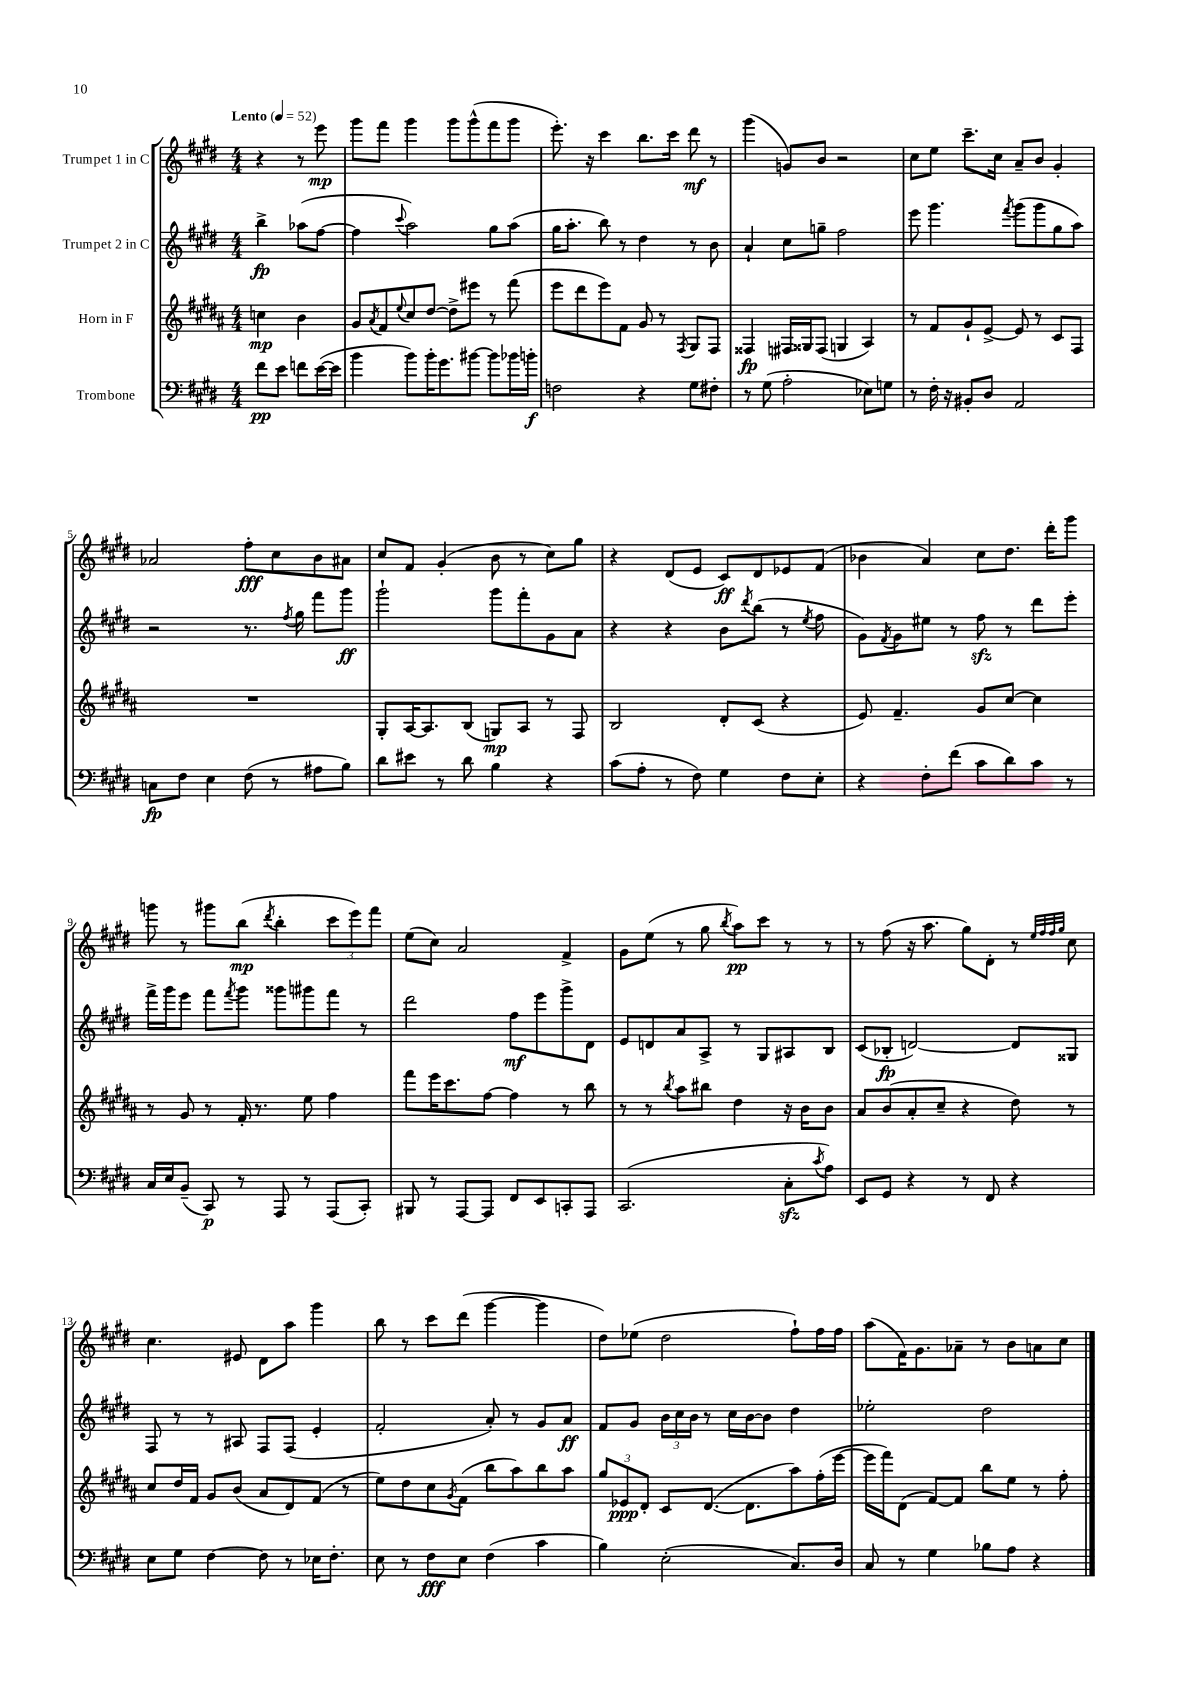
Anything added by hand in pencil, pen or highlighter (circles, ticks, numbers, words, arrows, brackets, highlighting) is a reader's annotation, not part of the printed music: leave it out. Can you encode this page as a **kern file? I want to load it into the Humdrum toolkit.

**kern	**dynam	**kern	**dynam	**kern	**dynam	**kern	**dynam
*part4	*part4	*part3	*part3	*part2	*part2	*part1	*part1
*staff4	*staff4	*staff3	*staff3	*staff2	*staff2	*staff1	*staff1
*I"Trombone	*	*I"Horn in F	*	*I"Trumpet 2 in C	*	*I"Trumpet 1 in C	*
*clefF4	*	*clefG2	*	*clefG2	*	*clefG2	*
*k[f#c#g#d#]	*	*k[f#c#g#d#a#]	*	*k[f#c#g#d#]	*	*k[f#c#g#d#]	*
*M4/4	*	*M4/4	*	*M4/4	*	*M4/4	*
*MM52	*	*MM52	*	*MM52	*	*MM52	*
=	=	=	=	=	=	=	=
!	!	!	!	!	!	!LO:TX:a:B:t=Lento	!
8f#\L	pp	4ccn\	mp	4bb^\	fp	4r	.
8e\J	.	.	.	.	.	.	.
8fn\L	.	4b\	.	(8aa-X\L	.	8r	.
([16e\L	.	.	.	[8ff#\J	.	8eee\	mp
16e\JJ]	.	.	.	.	.	.	.
=1	=1	=1	=1	=1	=1	=1	=1
4b\	.	8g#/L	.	4ff#\]	.	8ggg#\L	.
.	.	8qa#/	.	.	.	.	.
.	.	8f#/	.	.	.	8fff#\J	.
.	.	8qqee/	.	8qqccc#/	.	.	.
8b\L)	.	8cc#/	.	2aa\)	.	4ggg#\	.
16b'\K	.	[8dd#/J	.	.	.	.	.
8.g#\	.	.	.	.	.	.	.
.	.	8dd#^\L]	.	.	.	8ggg#\L	.
[8b#X\J	.	8eee#X\J	.	.	.	(8ggg#^^\	.
8b#\L]	.	8r	.	8gg#\L	.	8fff#\	.
16b-X\L	.	(8fff#\	.	(8aa\J	.	8ggg#\J	.
16bn'\JJ	f	.	.	.	.	.	.
=2	=2	=2	=2	=2	=2	=2	=2
2Fn\	.	8eee\L	.	16gg#\KL	.	8.eee'\)	.
.	.	.	.	8.aa'\J	.	.	.
.	.	8ddd#\	.	.	.	.	.
.	.	.	.	.	.	16r	.
.	.	8eee\)	.	8bb\)	.	4ccc#\	.
.	.	8f#\J	.	8r	.	.	.
4r	.	8g#/	.	4dd#\	.	8.bb\L	.
.	.	8r	.	.	.	.	.
.	.	.	.	.	.	16ccc#\Jk	.
.	.	8qF#/	.	.	.	.	.
8G#\L	.	8G#/L	.	8r	.	8ddd#\	mf
8F#X'\J	.	8F#/J	.	8b\	.	8r	.
=3	=3	=3	=3	=3	=3	=3	=3
8r	.	4F##X/	fp	4a`/	.	(4ggg#\	.
(8G#\	.	.	.	.	.	.	.
2A'\	.	16F#X/LL	.	8cc#\L	.	8gn/L)	.
.	.	16G##X/J	.	.	.	.	.
.	.	(8F#/J	.	8ggn~\J	.	8b/J	.
.	.	4Gn/	.	2ff#\	.	2r	.
8E-X\L)	.	4A#/)	.	.	.	.	.
8Gn\J	.	.	.	.	.	.	.
=4	=4	=4	=4	=4	=4	=4	=4
8r	.	8r	.	8eee\	.	8cc#\L	.
16F#'\	.	8f#/L	.	4.ggg#\	.	8ee\J	.
16r	.	.	.	.	.	.	.
8BB#X'/L	.	8g#`/	.	.	.	8.ccc#~\L	.
8D#/J	.	[8e^/J	.	.	.	.	.
.	.	.	.	.	.	16cc#\Jk	.
.	.	.	.	8qfff#/	.	.	.
2AA/	.	8e/]	.	(8ggg#\L	.	8a~/L	.
.	.	8r	.	8ggg#\	.	8b/J	.
.	.	8c#/L	.	8gg#\	.	4g#'/	.
.	.	8F#/J	.	8aa\J)	.	.	.
!!LO:LB:g=z
=5	=5	=5	=5	=5	=5	=5	=5
8Cn\L	fp	1r	.	2r	.	2a-X/	.
8F#\J	.	.	.	.	.	.	.
4E\	.	.	.	.	.	.	.
(8F#\	.	.	.	8.r	.	8ff#'\L	fff
8r	.	.	.	.	.	8cc#\	.
.	.	.	.	8qff#/	.	.	.
.	.	.	.	16gg#\	.	.	.
8A#X\L	.	.	.	8fff#\L	.	8b\	.
8B\J)	.	.	.	8ggg#\J	ff	8a#X\J	.
=6	=6	=6	=6	=6	=6	=6	=6
8d#\L	.	8G#'/L	.	2ggg#`\	.	8cc#/L	.
8e#X\J	.	[16A#/K	.	.	.	8f#/J	.
.	.	8.A#/]	.	.	.	.	.
8r	.	.	.	.	.	(4g#'/	.
8d#\	.	(8B/J	.	.	.	.	.
4B\	.	8Gn/L)	mp	8ggg#\L	.	8b\	.
.	.	8A#/J	.	8fff#'\	.	8r	.
4r	.	8r	.	8g#\	.	8cc#\L)	.
.	.	8F#/	.	8a\J	.	8gg#\J	.
=7	=7	=7	=7	=7	=7	=7	=7
(8c#\L	.	2B/	.	4r	.	4r	.
8A'\J	.	.	.	.	.	.	.
8r	.	.	.	4r	.	(8d#/L	.
8F#\)	.	.	.	.	.	8e/J	.
4G#\	.	8d#'/L	.	8b\L	.	8c#/L)	ff
.	.	.	.	8qddd#/	.	.	.
.	.	(8c#/J	.	(8bb\J	.	8d#/	.
8F#\L	.	4r	.	8r	.	8e-X/	.
.	.	.	.	8qee/	.	.	.
8E'\J	.	.	.	8ff#\	.	(8f#/J	.
=8	=8	=8	=8	=8	=8	=8	=8
4r	.	8e/)	.	8g#\L)	.	4b-X\	.
.	.	.	.	8qf#/	.	.	.
.	.	4.f#~/	.	8g#\	.	.	.
8F#'\L	.	.	.	8ee#X\J	.	4a/)	.
(8f#\J	.	.	.	8r	.	.	.
8c#\L	.	8g#/L	.	8ff#zz\	.	8cc#\L	.
8d#\)	.	[8cc#/J	.	8r	.	8.dd#\J	.
8c#\J	.	4cc#\]	.	8ddd#\L	.	.	.
.	.	.	.	.	.	16ddd#'\KL	.
8r	.	.	.	8eee'\J	.	8ggg#\J	.
!!LO:LB:g=z
=9	=9	=9	=9	=9	=9	=9	=9
16C#/LL	.	8r	.	16fff#^\LL	.	8gggn\	.
16E/J	.	.	.	16ggg#\J	.	.	.
(8BB~/J	.	8g#/	.	8eee\J	.	8r	.
8CC#/)	p	8r	.	8fff#\L	.	8ggg#X\L	.
.	.	.	.	8qfff#/	.	.	.
8r	.	16f#'/	.	8ggg#\J	.	(8bb\J	mp
.	.	8.r	.	.	.	.	.
.	.	.	.	.	.	8qddd#/	.
8AAA/	.	.	.	8ggg##X\L	.	4bb'\	.
8r	.	8ee\	.	8ggg#X\	.	.	.
(8AAA/L	.	4ff#\	.	8fff#\J	.	12ccc#\L	.
.	.	.	.	.	.	12eee\)	.
8CC#'/J)	.	.	.	8r	.	.	.
.	.	.	.	.	.	12fff#\J	.
=10	=10	=10	=10	=10	=10	=10	=10
8BBB#X/	.	8fff#\L	.	2ddd#\	.	(8ee\L	.
8r	.	16eee\K	.	.	.	8cc#\J)	.
.	.	8.ccc#\	.	.	.	.	.
[8AAA/L	.	.	.	.	.	2a/	.
8AAA/J]	.	[8ff#\J	.	.	.	.	.
8FF#/L	.	4ff#\]	.	8ff#\L	mf	.	.
8EE/	.	.	.	8eee\	.	.	.
8CCn'/	.	8r	.	8ggg#^\	.	4f#^/	.
8AAA/J	.	8bb\	.	8d#\J	.	.	.
=11	=11	=11	=11	=11	=11	=11	=11
(2.CC#/	.	8r	.	8e/L	.	8g#\L	.
.	.	8r	.	8dn/	.	(8ee\J	.
.	.	8qbb/	.	.	.	.	.
.	.	8aa#\L	.	8a/	.	8r	.
.	.	8bb#X\J	.	8A^/J	.	8gg#\	.
.	.	.	.	.	.	8qbb/	.
.	.	4dd#\	.	8r	.	8aa\L)	pp
.	.	.	.	8G#/L	.	8ccc#\J	.
8C#zz'\L	.	16r	.	8A#X/	.	8r	.
.	.	16b\KL	.	.	.	.	.
8qc#/	.	.	.	.	.	.	.
8A\J)	.	8b\J	.	8B/J	.	8r	.
=12	=12	=12	=12	=12	=12	=12	=12
8EE/L	.	8a#/L	.	(8c#/L	.	8r	.
8GG#/J	.	(8b/	.	8B-X'/J	fp	(8ff#\	.
4r	.	8a#'/	.	[2dn/)	.	16r	.
.	.	.	.	.	.	8.aa\	.
.	.	8cc#~/J	.	.	.	.	.
8r	.	4r	.	.	.	8gg#\L)	.
8FF#/	.	.	.	.	.	8d#'\J	.
4r	.	8dd#\)	.	8d/L]	.	8r	.
.	.	.	.	.	.	32qqee/LLL	.
.	.	.	.	.	.	32qqff#/	.
.	.	.	.	.	.	32qqff#/	.
.	.	.	.	.	.	32qqgg#/JJJ	.
.	.	8r	.	8G##X/J	.	8cc#\	.
!!LO:LB:g=z
=13	=13	=13	=13	=13	=13	=13	=13
8E\L	.	8cc#/L	.	8F#/	.	4.cc#\	.
8G#\J	.	16dd#/L	.	8r	.	.	.
.	.	16f#/JJ	.	.	.	.	.
[4F#\	.	8g#/L	.	8r	.	.	.
.	.	(8b/J	.	8A#X/	.	8e#X/	.
8F#\]	.	8a#/L	.	8F#/L	.	8d#\L	.
8r	.	8d#/)	.	(8F#/J	.	8aa\J	.
16E-X\KL	.	(8f#/J	.	4e'/	.	4ggg#\	.
8.F#'\J	.	.	.	.	.	.	.
.	.	8r	.	.	.	.	.
=14	=14	=14	=14	=14	=14	=14	=14
8E\	.	8ee\L)	.	2f#'/	.	8bb\	.
8r	.	8dd#\	.	.	.	8r	.
8F#\L	fff	8cc#\	.	.	.	8ccc#\L	.
.	.	8qg#/	.	.	.	.	.
8E\J	.	(8f#\J	.	.	.	(8ddd#\J	.
(4F#\	.	8bb\L	.	8a'/)	.	[4ggg#\	.
.	.	8aa#\)	.	8r	.	.	.
4c#\	.	8bb\	.	8g#/L	.	4ggg#\]	.
.	.	8aa#\J	.	8a/J	ff	.	.
=15	=15	=15	=15	=15	=15	=15	=15
4B\)	.	12gg#/L	.	8f#/L	.	8dd#\L)	.
.	.	12e-X/	ppp	.	.	.	.
.	.	.	.	8g#/J	.	(8ee-X\J	.
.	.	12d#'/J	.	.	.	.	.
(2E'\	.	8c#/L	.	24b\LL	.	2dd#\	.
.	.	.	.	24cc#\	.	.	.
.	.	.	.	24b\JJ	.	.	.
.	.	([8.d#/J	.	8r	.	.	.
.	.	.	.	16cc#\LL	.	.	.
.	.	8.d#\L]	.	[16b\J	.	.	.
.	.	.	.	8b\J]	.	.	.
8.C#/L)	.	8aa#\)	.	4dd#\	.	8ff#`\L)	.
.	.	(16ff#'\L	.	.	.	16ff#\L	.
16D#/Jk	.	[16eee\JJ	.	.	.	16ff#\JJ	.
=16	=16	=16	=16	=16	=16	=16	=16
8C#/	.	16eee\LL]	.	2ee-X'\	.	(8aa\L	.
.	.	16fff#\J)	.	.	.	.	.
8r	.	(8d#\J	.	.	.	16f#\K)	.
.	.	.	.	.	.	8.g#\	.
4G#\	.	[8f#/L)	.	.	.	.	.
.	.	8f#/J]	.	.	.	8a-X~\J	.
8B-X\L	.	8bb\L	.	2dd#\	.	8r	.
8A\J	.	8ee\J	.	.	.	8b\L	.
4r	.	8r	.	.	.	8an\	.
.	.	8ff#'\	.	.	.	8cc#\J	.
==	==	==	==	==	==	==	==
*-	*-	*-	*-	*-	*-	*-	*-
